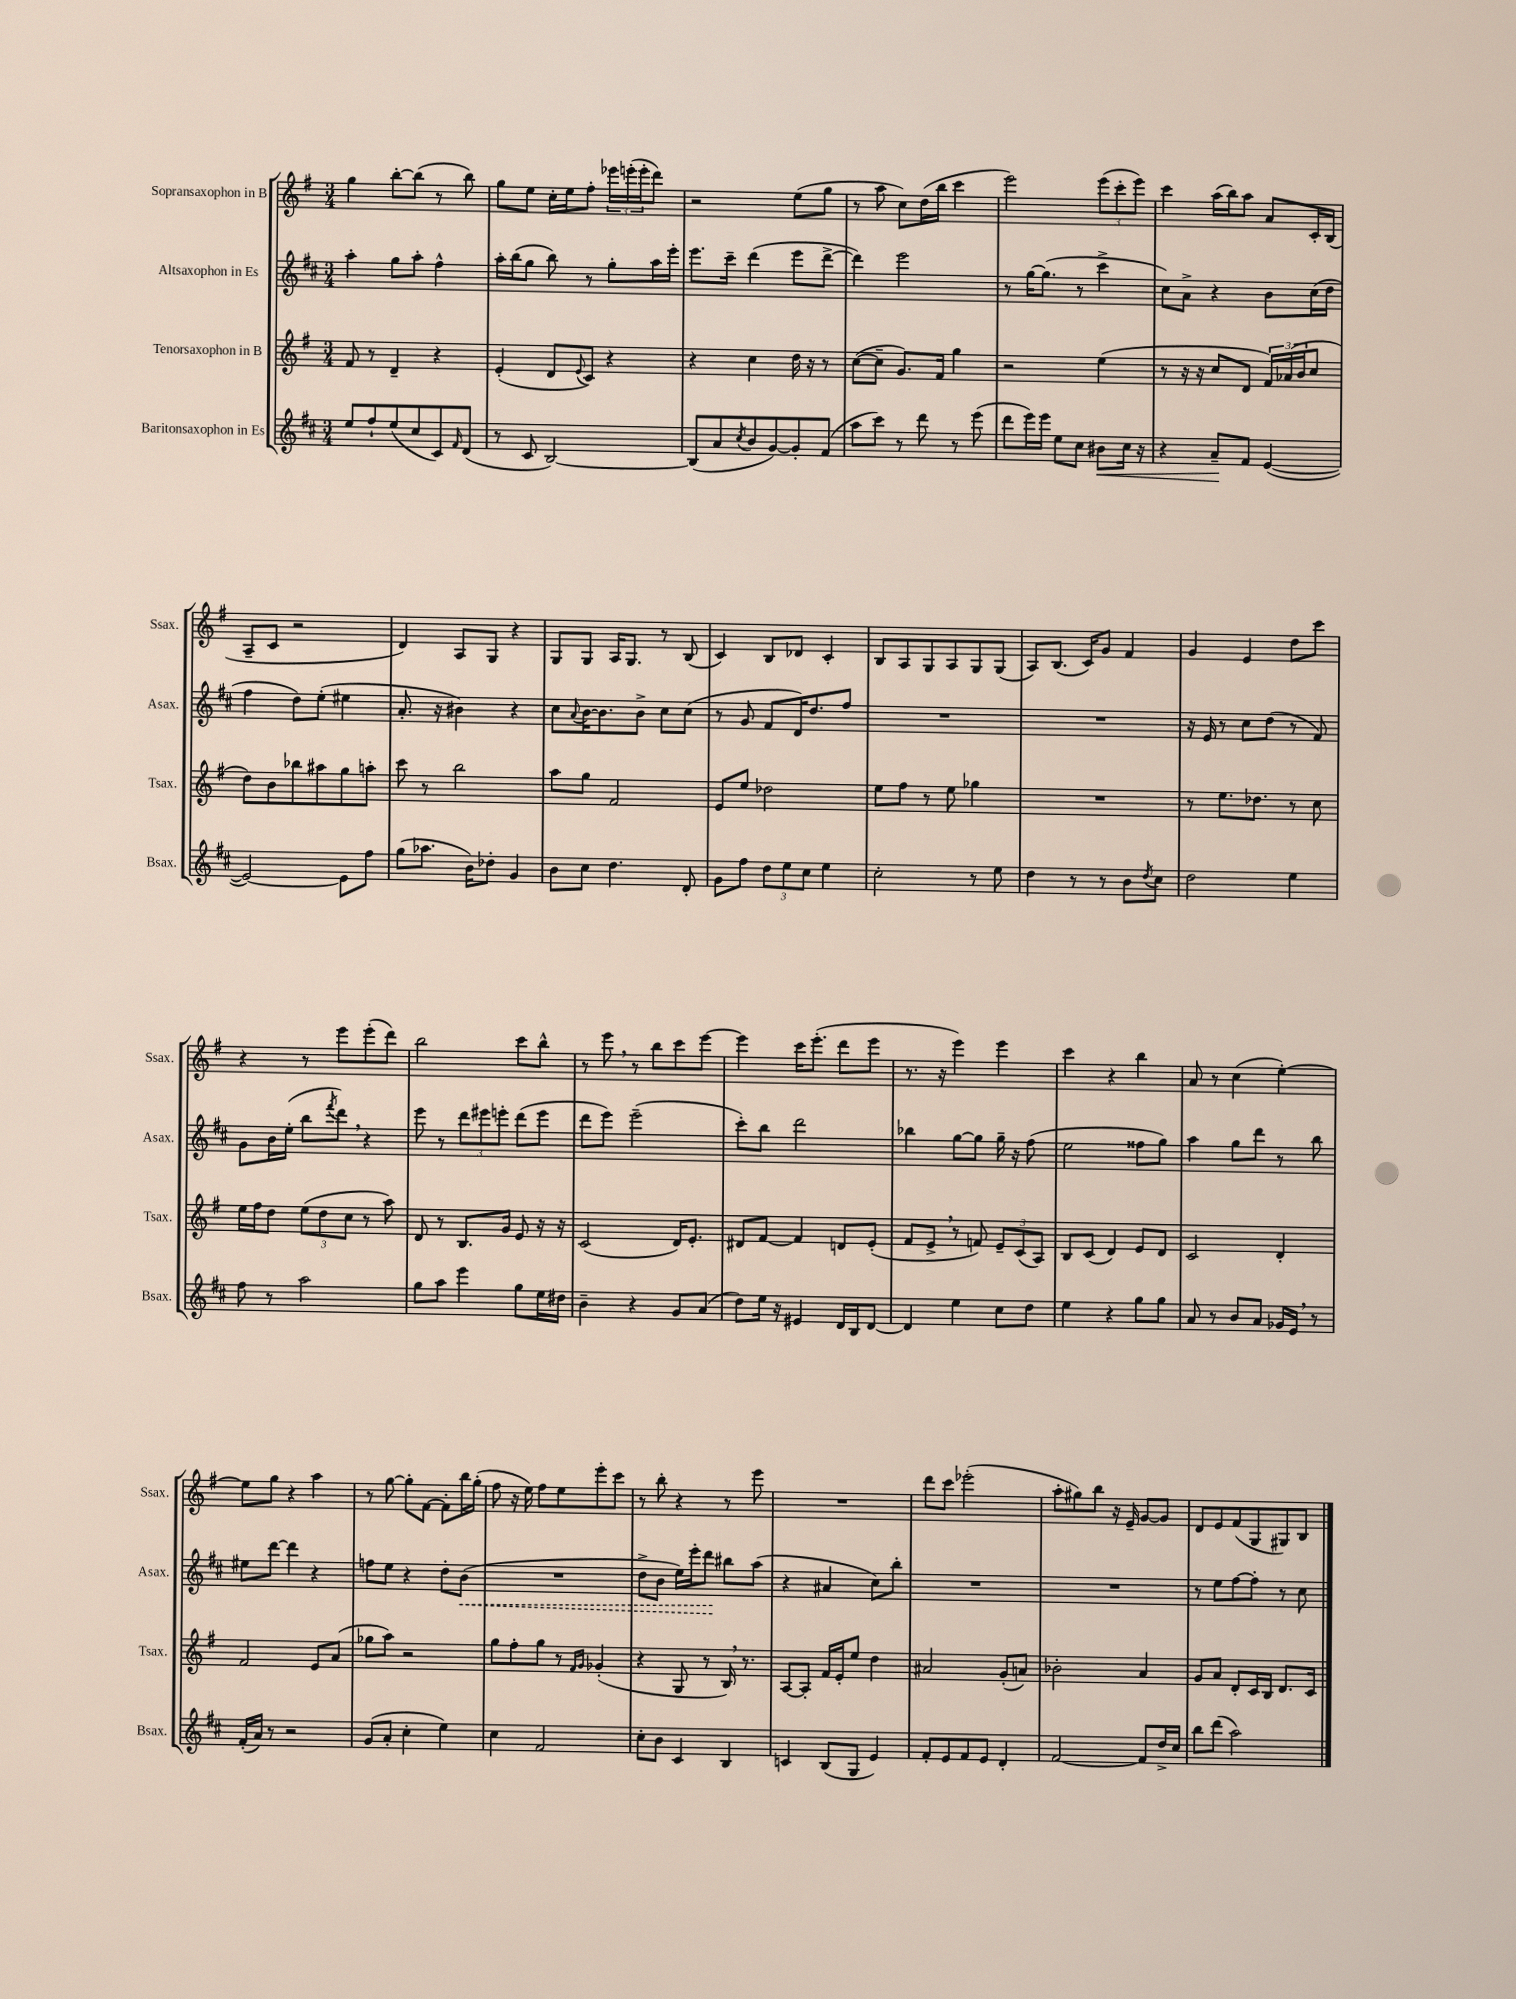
<<
\new StaffGroup <<
\new Staff = "s0" \with { instrumentName = "Sopransaxophon in B" shortInstrumentName = "Ssax." } {
    \clef treble \key g \major \numericTimeSignature \time 3/4
    g''4 b''8~-. b''8( r8 b''8) |
    g''8 e''8 c''16-. e''16 fis''8-. \tuplet 3/2 { ees'''16 e'''16-.( e'''16-. } d'''8) |
    r2 e''8( g''8 |
    r8 a''8 c''8) d''16( b''16 c'''4 |
    e'''2) \tuplet 3/2 { e'''8( c'''8-. e'''8) } |
    c'''4 a''16( b''16) a''8 a'8 c'16-. b16( |
    a8-- c'8 r2 |
    d'4) a8 g8 r4 |
    g8 g8 a16 g8. r8 b8( |
    c'4) b8 des'8 c'4-. |
    b8 a8 g8 a8 g8 g8( |
    a8) b8.( c'16) g'8 fis'4 |
    g'4 e'4 d''8 c'''8 |
    r4 r8 e'''8 e'''8-.( d'''8) |
    b''2 c'''8 b''8-^ |
    r8 e'''8 \breathe r8 b''8 c'''8 e'''8~ |
    e'''4 c'''16 e'''8.-.( d'''8 e'''8 |
    r8. r16 e'''4) e'''4 |
    c'''4 r4 b''4 |
    a'8 r8 c''4( e''4~-.) |
    e''8 g''8 r4 a''4 |
    r8 g''8~ g''8-. fis'8~ fis'8-. b''16 g''16-.( |
    fis''8 r16 e''16) fis''8 e''8 e'''8-. c'''8 |
    r8 b''8-. r4 r8 e'''8 |
    R2. |
    d'''8 c'''8 ees'''2-.( |
    a''8-. gis''8) b''8 r16 e'16-- g'8~ g'8 |
    d'8 e'8 fis'8( g8 gis8) b8 \bar "|." |
}
\new Staff = "s1" \with { instrumentName = "Altsaxophon in Es" shortInstrumentName = "Asax." } {
    \clef treble \key d \major \numericTimeSignature \time 3/4
    a''4-. g''8 a''8-. fis''4-^ |
    a''16-. b''16( g''8 b''8) r8 g''8-. a''16 e'''16-. |
    e'''8. cis'''16-- d'''4( e'''8 d'''8~-> |
    d'''4) e'''2 |
    r8 g''16~ g''8.( r8 cis'''4-> |
    cis''8) a'8-> r4 b'8 cis''16( d''16 |
    fis''4 d''8) e''8-.( eis''4 |
    a'8.-. r16 bis'4) r4 |
    cis''8 \appoggiatura { a'8 } b'16~ b'8. b'8-> cis''8 cis''8( |
    r8 g'8 fis'8 d'16) d''8. fis''8 |
    R2. |
    R2. |
    r16 e'16 r8 cis''8 d''8( r8 fis'8) |
    g'8 b'16 e''16-.( b''8 \acciaccatura { fis'''8 } d'''8) \breathe r4 |
    e'''8 r8 \tuplet 3/2 { d'''8 eis'''8 e'''8-. } d'''8( e'''8 |
    d'''8 e'''8) e'''2--( |
    cis'''8-.) b''8 d'''2 |
    bes''4 g''8~ g''8 g''16-- r16 fis''8( |
    e''2 fisis''8 g''8) |
    a''4 g''8 d'''8 r8 b''8 |
    eis''8 d'''8~ d'''4 r4 |
    f''8 e''8 r4 d''8-. \once \override Hairpin.style = #'dashed-line b'8\<( |
    R2. |
    d''8-> b'8 e''16) e'''16-. d'''8\! bis''8 a''8( |
    r4 ais'4 cis''8) b''8-. |
    R2. |
    R2. |
    r8 e''8 fis''8~ fis''8-. r8 cis''8 \bar "|." |
}
\new Staff = "s2" \with { instrumentName = "Tenorsaxophon in B" shortInstrumentName = "Tsax." } {
    \clef treble \key g \major \numericTimeSignature \time 3/4
    fis'8 r8 d'4-- r4 |
    e'4-.( d'8 \appoggiatura { e'8 } c'8) r4 |
    r4 c''4 d''16 r16 r8 |
    c''8~( c''8-- g'8.) fis'16 g''4 |
    r2 e''4( |
    r8 r16 r16 c''8 d'8 \tuplet 3/2 { fis'16) aes'16( b'16 } c''8 |
    d''8) b'8 bes''8 ais''8 g''8 a''8-. |
    c'''8 r8 b''2 |
    a''8 g''8 fis'2 |
    e'8 e''8 des''2 |
    e''8 fis''8 r8 e''8 ges''4 |
    R2. |
    r8 e''8. des''8. r8 c''8 |
    e''16 fis''16 d''8 \tuplet 3/2 { e''8( d''8 c''8 } r8 a''8) |
    d'8 r8 b8. g'16 e'8 r16 r16 |
    c'2( d'16) e'8.-. |
    dis'8 fis'8~ fis'4 d'8 e'8-.( |
    fis'8 e'8-> \breathe r8 f'8) \tuplet 3/2 { e'8-- c'8( a8) } |
    b8 c'8( d'4) e'8 d'8 |
    c'2 d'4-. |
    fis'2 e'8 a'8( |
    ges''8 a''8) r2 |
    g''8 fis''8-. g''8 r8 \grace { fis'16 g'16 } ges'4-.( |
    r4 g8 r8 b16) \breathe r8. |
    a8~ a8-. fis'16 e'16-. e''8 d''4 |
    ais'2 g'8-.( a'8) |
    bes'2-. a'4 |
    g'8 a'8 d'8-. c'16 b16 d'8. c'16 \bar "|." |
}
\new Staff = "s3" \with { instrumentName = "Baritonsaxophon in Es" shortInstrumentName = "Bsax." } {
    \clef treble \key d \major \numericTimeSignature \time 3/4
    e''8 fis''8-! e''8( cis''8 cis'8) \grace { fis'16 } d'8( |
    r8 cis'8 b2~) |
    b8( a'8 \acciaccatura { cis''8 } b'8 g'8~) g'8-. fis'8( |
    a''8 cis'''8) r8 d'''8 r8 e'''8( |
    d'''8 e'''16) e'''16 e''8 cis''8 bis'8\< cis''16 r16 |
    r4 a'8--\! fis'8 e'4~( |
    e'2~) e'8 fis''8 |
    g''8( aes''8. b'16) des''8-. g'4 |
    b'8 cis''8 d''4. d'8-. |
    g'8 fis''8 \tuplet 3/2 { d''8 e''8 cis''8 } e''4 |
    cis''2-. r8 e''8 |
    d''4 r8 r8 b'8 \acciaccatura { d''8 } cis''8 |
    d''2 e''4 |
    fis''8 r8 a''2 |
    g''8 a''8 e'''4 g''8 e''16 dis''16 |
    b'4-- r4 g'8 a'8( |
    d''8) e''16 r16 eis'4 d'16 b16 d'8~ |
    d'4 e''4 cis''8 d''8 |
    e''4 r4 g''8 g''8 |
    a'8 r8 b'8 a'8 ges'16 e'16 \breathe r8 |
    fis'16-.( a'16) r8 r2 |
    g'8( a'8-. cis''4-. e''4) |
    cis''4 fis'2 |
    cis''8-. b'8 cis'4 b4 |
    c'4 b8( g8 e'4) |
    fis'8-. e'8 fis'8 e'8 d'4-. |
    fis'2~ fis'8 d''16-> cis''16 |
    b''8 d'''8( a''2) \bar "|." |
}
>>
>>
\layout { \context { \Score \remove "Bar_number_engraver" } }
